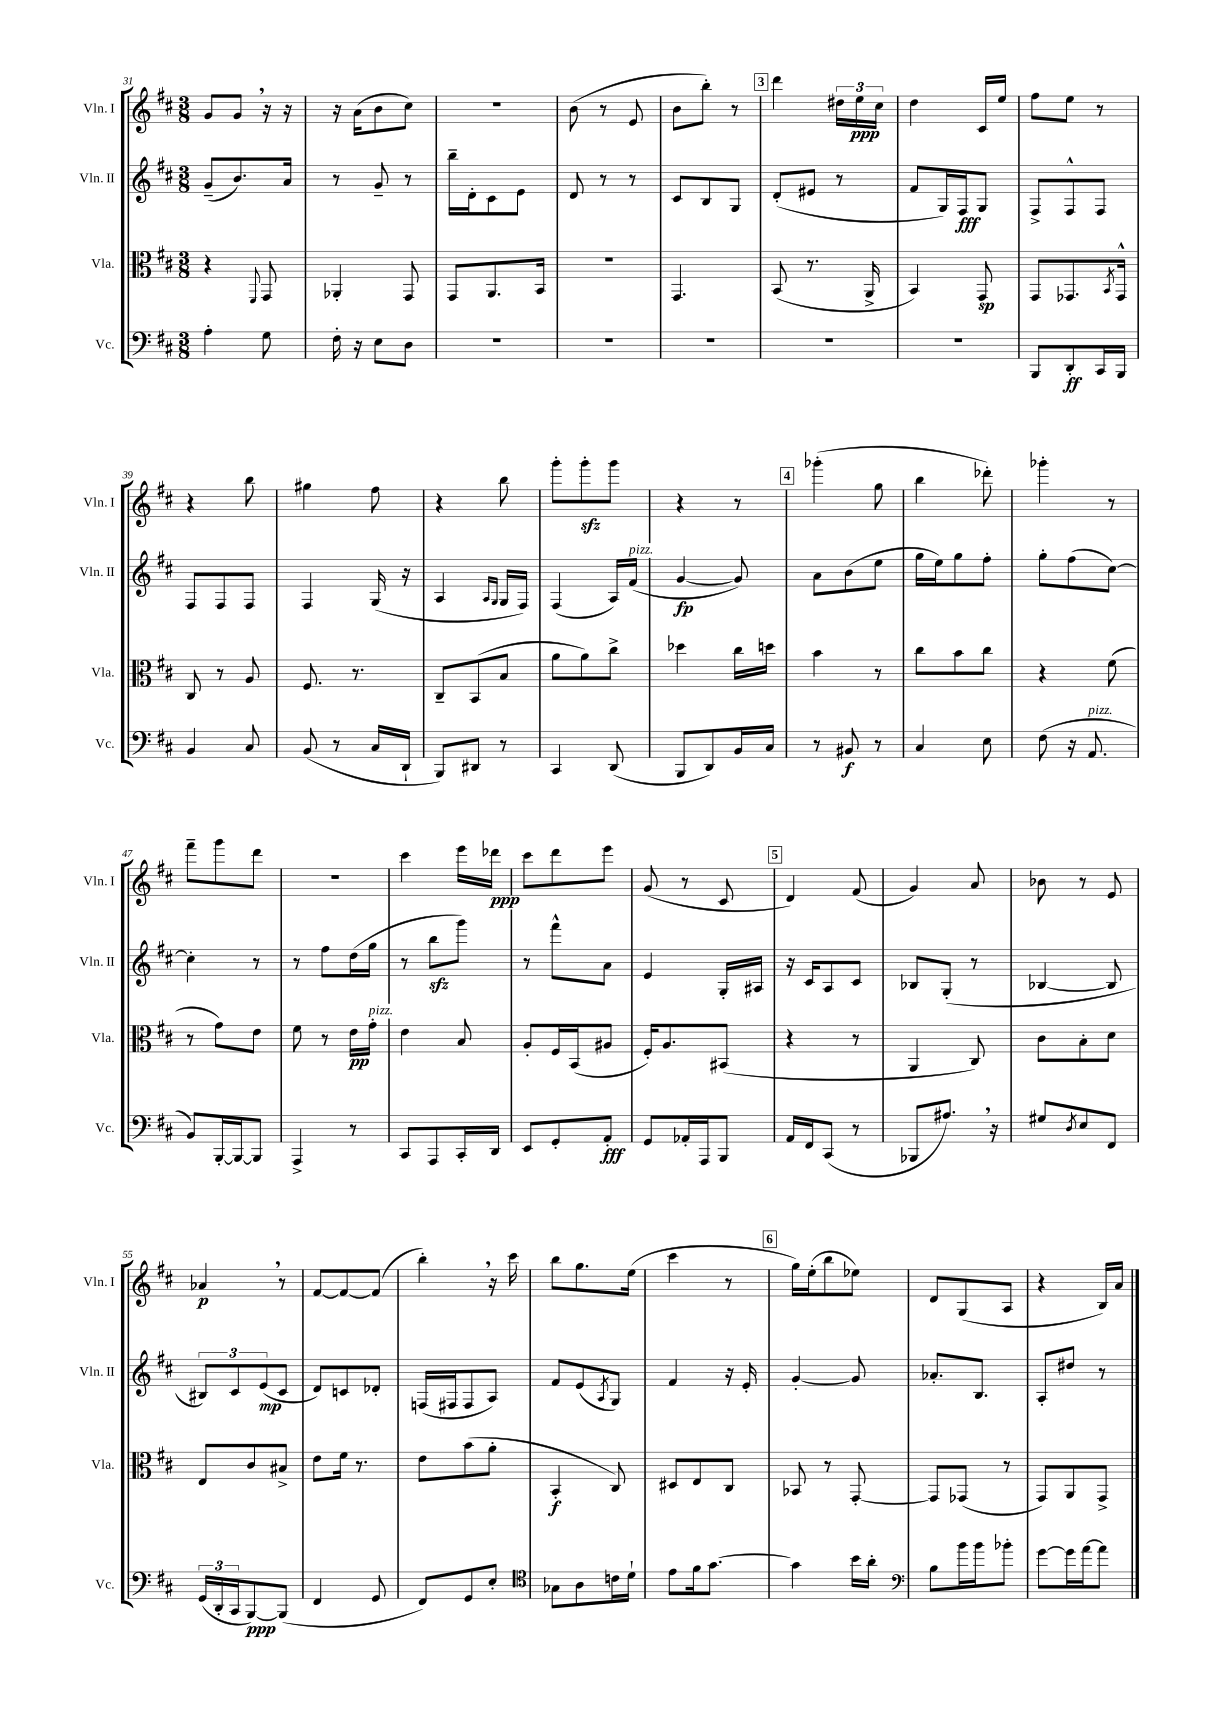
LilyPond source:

<<
\new StaffGroup <<
\new Staff = "s0" \with { instrumentName = "Vln. I" shortInstrumentName = "Vln. I" } {
    \clef treble \key d \major \numericTimeSignature \time 3/8
    g'8 g'8 \breathe r16 r16 |
    r16 a'16( b'8 cis''8) |
    R4. |
    b'8( r8 e'8 |
    b'8 b''8-.) r8 |
    \mark \markup { \box "3" } d'''4 \tuplet 3/2 { dis''16 e''16\ppp cis''16 } |
    d''4 cis'16 e''16 |
    fis''8 e''8 r8 |
    r4 b''8 |
    gis''4 fis''8 |
    r4 b''8 |
    g'''8-. g'''8-.\sfz g'''8 |
    r4 r8 |
    \mark \markup { \box "4" } ges'''4-.( g''8 |
    b''4 des'''8-.) |
    ges'''4-. r8 |
    fis'''8-- g'''8 d'''8 |
    R4. |
    cis'''4 e'''16 des'''16\ppp |
    cis'''8 d'''8 e'''8 |
    g'8( r8 cis'8 |
    \mark \markup { \box "5" } d'4) fis'8( |
    g'4) a'8 |
    bes'8 r8 e'8 |
    aes'4\p \breathe r8 |
    fis'8~ fis'8~ fis'8( |
    b''4-.) \breathe r16 cis'''16 |
    b''8 g''8. e''16( |
    cis'''4 r8 |
    \mark \markup { \box "6" } g''16) e''16-.( b''8 ees''8) |
    d'8 g8( a8 |
    r4 b16) a'16 \bar "|." |
}
\new Staff = "s1" \with { instrumentName = "Vln. II" shortInstrumentName = "Vln. II" } {
    \clef treble \key d \major \numericTimeSignature \time 3/8
    g'8--( b'8.) a'16 |
    r8 g'8-- r8 |
    b''16-- d'16-. cis'8 e'8 |
    d'8 r8 r8 |
    cis'8 b8 g8 |
    \mark \markup { \box "3" } d'8-.( eis'8 r8 |
    fis'8 g16) fis16\fff g8 |
    fis8-> fis8-^ fis8 |
    fis8 fis8 fis8 |
    fis4 g16( r16 |
    a4 \grace { a16 g16 } g16 fis16) |
    fis4( a16) fis'16^\markup { \italic "pizz." }( |
    g'4~\fp g'8) |
    \mark \markup { \box "4" } a'8 b'8( e''8 |
    g''16 e''16) g''8 fis''8-. |
    g''8-. fis''8( cis''8~) |
    cis''4-. r8 |
    r8 fis''8 d''16( g''16 |
    r8 b''8\sfz g'''8) |
    r8 fis'''8-^ a'8 |
    e'4 g16-. ais16 |
    \mark \markup { \box "5" } r16 cis'16 a8 cis'8 |
    bes8 g8-.( r8 |
    bes4~ bes8 |
    \tuplet 3/2 { bis8) cis'8 e'8\mp( } cis'8 |
    d'8) c'8 des'8-. |
    f16( fis16 fis8 a8) |
    fis'8 e'8( \acciaccatura { a8 } g8) |
    fis'4 r16 e'16-. |
    \mark \markup { \box "6" } g'4~-. g'8 |
    aes'8.-. b8. |
    a8-. dis''8 r8 \bar "|." |
}
\new Staff = "s2" \with { instrumentName = "Vla." shortInstrumentName = "Vla." } {
    \clef alto \key d \major \numericTimeSignature \time 3/8
    r4 \appoggiatura { fis,8 } g,8 |
    aes,4-. g,8 |
    g,8 a,8. b,16 |
    r4. |
    g,4. |
    \mark \markup { \box "3" } b,8( r8. a,16-> |
    b,4) g,8\sp |
    g,8 ges,8. \acciaccatura { b,8 } ges,16-^ |
    cis8 r8 a8 |
    fis8. r8. |
    cis8-- b,8( b8 |
    a'8 a'8) cis''8-> |
    des''4 cis''16 d''16 |
    \mark \markup { \box "4" } b'4 r8 |
    cis''8 b'8 cis''8 |
    r4 fis'8( |
    r8 g'8) e'8 |
    fis'8 r8 e'16\pp g'16-.^\markup { \italic "pizz." } |
    e'4 b8 |
    a8-. fis16 b,16( ais8 |
    fis16-.) a8. bis,8( |
    \mark \markup { \box "5" } r4 r8 |
    a,4 cis8) |
    cis'8 b8-. d'8 |
    e8 cis'8 bis8-> |
    e'8 fis'16 r8. |
    e'8 b'8( a'8-. |
    b,4-.\f cis8) |
    dis8 e8 cis8 |
    \mark \markup { \box "6" } bes,8 r8 g,8~-. |
    g,8 ges,8( r8 |
    g,8) a,8 g,8-> \bar "|." |
}
\new Staff = "s3" \with { instrumentName = "Vc." shortInstrumentName = "Vc." } {
    \clef bass \key d \major \numericTimeSignature \time 3/8
    a4-. g8 |
    fis16-. r16 e8 d8 |
    R4. |
    R4. |
    R4. |
    \mark \markup { \box "3" } R4. |
    R4. |
    b,,8 d,8-.\ff cis,16 b,,16 |
    b,4 cis8 |
    b,8( r8 cis16 d,16-! |
    b,,8) dis,8 r8 |
    cis,4 d,8( |
    b,,8 d,8) b,16 cis16 |
    \mark \markup { \box "4" } r8 bis,8\f r8 |
    cis4 e8 |
    fis8( r16 a,8.^\markup { \italic "pizz." } |
    b,8) b,,16~-. b,,16~ b,,8 |
    a,,4-> r8 |
    cis,8 a,,8 cis,16-. d,16 |
    e,8 g,8-. a,8-.\fff |
    g,8 aes,16-. a,,16 b,,8 |
    \mark \markup { \box "5" } a,16 fis,16 cis,8( r8 |
    bes,,8 ais8.) \breathe r16 |
    gis8 \acciaccatura { d8 } e8 fis,8 |
    \tuplet 3/2 { g,16( d,16-. cis,16 } b,,8~\ppp) b,,8( |
    fis,4 g,8 |
    fis,8) g,8 e8-. |
    \clef tenor ges8 a8 c'16 d'16-! |
    e'8 fis'16 g'8.~ |
    \mark \markup { \box "6" } g'4 b'16 a'16-. |
    \clef bass b8 b'16 b'16 bes'8-. |
    g'8~ g'16 a'16~ a'8 \bar "|." |
}
>>
>>
\layout { \context { \Score currentBarNumber = #31 } }
